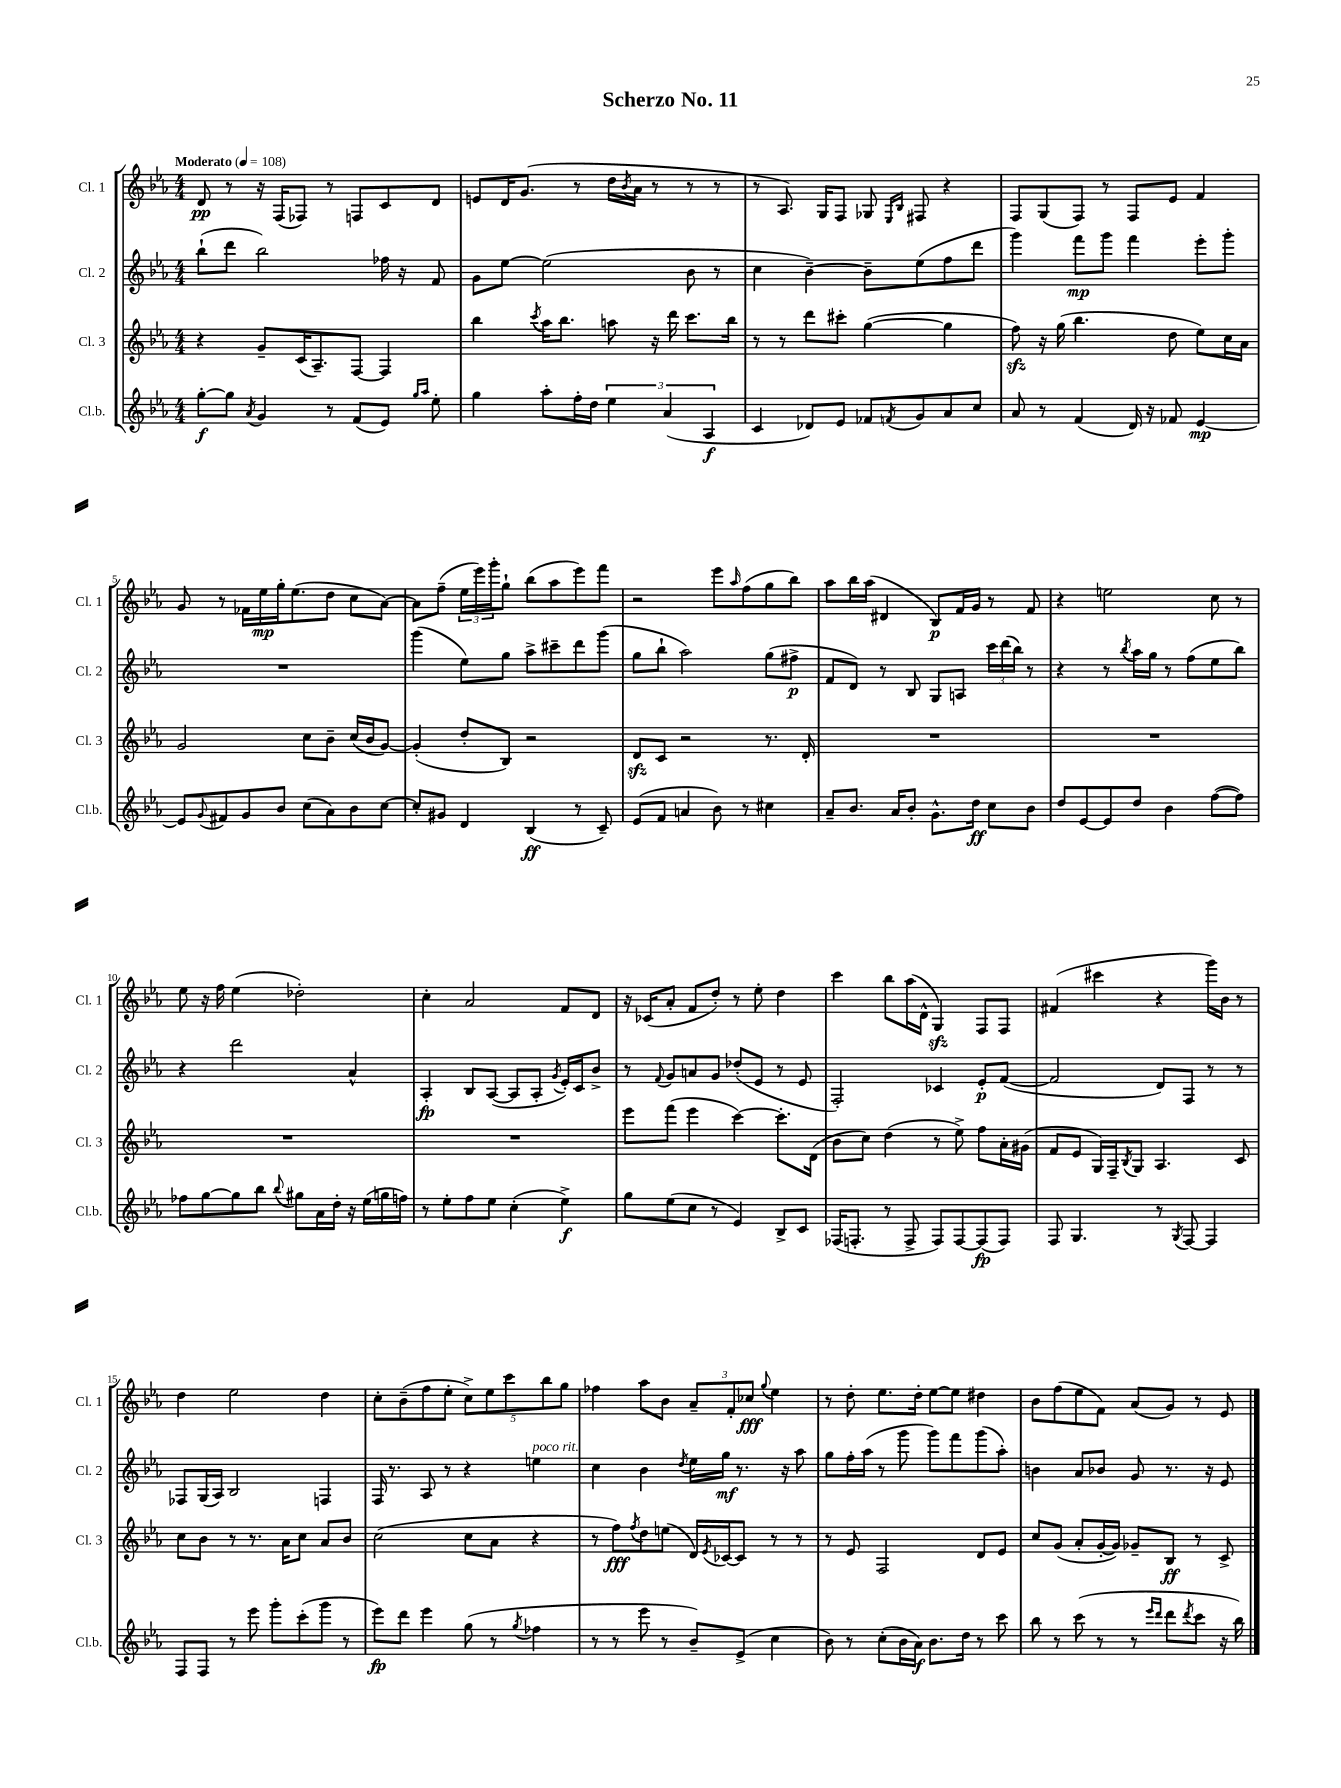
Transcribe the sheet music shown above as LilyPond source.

\header { title = "Scherzo No. 11" }
<<
\new StaffGroup <<
\new Staff = "s0" \with { instrumentName = "Cl. 1" shortInstrumentName = "Cl. 1" } {
    \clef treble \key ees \major \numericTimeSignature \time 4/4 \tempo "Moderato" 4 = 108
    d'8\pp r8 r16 f16( fes8) r8 f8 c'8 d'8 |
    e'8 d'16 g'8.( r8 d''16 \acciaccatura { bes'8 } aes'16 r8 r8 r8 |
    r8 aes8.) g16 f8 ges8 \grace { ees16 bes16 } fis8 r4 |
    f8 g8( f8) r8 f8 ees'8 f'4 |
    g'8 r8 fes'16 ees''16\mp g''16-. ees''8.( d''8 c''8 aes'8~) |
    aes'8 f''8--( \tuplet 3/2 { ees''16 ees'''16) g'''16-. } g''8-! bes''8( aes''8 ees'''8) f'''8 |
    r2 ees'''8 \grace { aes''16 } f''8( g''8 bes''8) |
    aes''8 bes''16 aes''16( dis'4 bes8\p) f'16 g'16 r8 f'8 |
    r4 e''2 c''8 r8 |
    ees''8 r16 f''16 ees''4( des''2-.) |
    c''4-. aes'2 f'8 d'8 |
    r16 ces'16( aes'8-. f'8 d''8-.) r8 ees''8-. d''4 |
    c'''4 bes''8 aes''16( d'16-^ g4\sfz) f8 f8 |
    fis'4( cis'''4 r4 g'''16) bes'16 r8 |
    d''4 ees''2 d''4 |
    c''8-. bes'8--( f''8 ees''8-. \tuplet 5/4 { c''8->) ees''8 c'''8 bes''8 g''8 } |
    fes''4 aes''8 bes'8 \tuplet 3/2 { aes'8-- f'8-. ces''8\fff } \appoggiatura { g''8 } ees''4 |
    r8 d''8-. ees''8. d''16-. ees''8~ ees''8 dis''4 |
    bes'8 f''8( ees''8 f'8) aes'8( g'8) r8 ees'8 \bar "|." |
}
\new Staff = "s1" \with { instrumentName = "Cl. 2" shortInstrumentName = "Cl. 2" } {
    \clef treble \key ees \major \numericTimeSignature \time 4/4
    bes''8-!( d'''8 bes''2) fes''16 r16 f'8 |
    g'8 ees''8~ ees''2( bes'8 r8 |
    c''4 bes'4~--) bes'8-- ees''8( f''8 d'''8 |
    g'''4) f'''8\mp g'''8 f'''4 ees'''8-. g'''8-. |
    R1 |
    g'''4( ees''8) g''8 aes''8-> cis'''8-- d'''8 g'''8( |
    g''8 bes''8-! aes''2) g''8( fis''8->\p |
    f'8 d'8) r8 bes8 g8 a8 \tuplet 3/2 { c'''16 d'''16( bes''16) } r8 |
    r4 r8 \acciaccatura { bes''8 } aes''16 g''16 r8 f''8( ees''8 bes''8) |
    r4 d'''2 aes'4-^ |
    aes4-.\fp bes8 aes8~( aes8 aes8-. \acciaccatura { g'8 } ees'16-.) c'16 bes'8-> |
    r8 \appoggiatura { f'8 } g'8 a'8 g'8 des''8-.( ees'8 r8 ees'8 |
    f2-.) ces'4 ees'8-.\p f'8~( |
    f'2 d'8) f8 r8 r8 |
    fes8 g16( aes16) bes2 f4 |
    f16 r8. aes8 r8 r4 e''4^\markup { \italic "poco rit." } |
    c''4 bes'4 \acciaccatura { d''8 } ees''16 g''16\mf r8. r16 aes''8 |
    g''8 f''16-. aes''16( r8 g'''8 g'''8) f'''8 g'''8( aes''8-.) |
    b'4 aes'8 bes'8 g'8 r8. r16 ees'8 \bar "|." |
}
\new Staff = "s2" \with { instrumentName = "Cl. 3" shortInstrumentName = "Cl. 3" } {
    \clef treble \key ees \major \numericTimeSignature \time 4/4
    r4 g'8-- c'16( aes8.--) f8~ f4 |
    bes''4 \acciaccatura { c'''8 } aes''16 bes''8. a''8 r16 d'''16 c'''8. bes''16 |
    r8 r8 d'''8 cis'''8-. g''4~( g''4 |
    f''8\sfz) r16 g''16( bes''4. d''8 ees''8) c''16 aes'16 |
    g'2 c''8 bes'8-- c''16( bes'16 g'8~) |
    g'4-.( d''8-. bes8) r2 |
    d'8\sfz c'8 r2 r8. d'16-. |
    R1 |
    R1 |
    R1 |
    R1 |
    ees'''8 f'''8( ees'''4 c'''4~) c'''8.-. d'16( |
    bes'8 c''8) d''4( r8 ees''8->) f''8 aes'16-. gis'16( |
    f'8 ees'8 g16) f16-- \acciaccatura { bes8 } g8 aes4. c'8 |
    c''8 bes'8 r8 r8. aes'16 c''8 aes'8 bes'8 |
    c''2( c''8 aes'8 r4 |
    r8 f''8\fff) \acciaccatura { f''8 } d''8 e''8( d'16) \acciaccatura { ees'8 } ces'16~ ces'8 r8 r8 |
    r8 ees'8 f2 d'8 ees'8 |
    c''8 g'8( aes'8-. g'16~-. g'16) ges'8-- bes8\ff r8 c'8-> \bar "|." |
}
\new Staff = "s3" \with { instrumentName = "Cl.b." shortInstrumentName = "Cl.b." } {
    \clef treble \key ees \major \numericTimeSignature \time 4/4
    g''8~-.\f g''8 \acciaccatura { aes'8 } g'4 r8 f'8( ees'8) \grace { g''16 aes''16 } ees''8-. |
    g''4 aes''8-. f''16-. d''16 \tuplet 3/2 { ees''4 aes'4( aes4\f } |
    c'4 des'8) ees'8 fes'8 \acciaccatura { f'8 } g'8 aes'8 c''8 |
    aes'8 r8 f'4( d'16) r16 fes'8 ees'4~\mp |
    ees'8 \appoggiatura { g'8 } fis'8 g'8 bes'8 c''8( aes'8) bes'8 c''8~ |
    c''8-. gis'8 d'4 bes4\ff( r8 c'8--) |
    ees'8( f'8 a'4 bes'8) r8 cis''4 |
    aes'8-- bes'8. aes'16 bes'8-. g'8.-^ d''16\ff c''8 bes'8 |
    d''8 ees'8~ ees'8 d''8 bes'4 f''8~( f''8) |
    fes''8 g''8~ g''8 bes''8 \appoggiatura { bes''8 } gis''8 aes'16 d''16-. r16 ees''16( g''16 f''16) |
    r8 ees''8-. f''8 ees''8 c''4-.( ees''4->\f) |
    g''8 ees''8( c''8 r8 ees'4) bes8-> c'8 |
    fes16( f8.-. r8 f8-> f8) f8~ f8\fp( f8) |
    f8 g4. r8 \acciaccatura { g8 } f8~ f4 |
    f8 f8 r8 ees'''8 g'''8-. c'''8-.( g'''8 r8 |
    ees'''8\fp) d'''8 ees'''4 g''8( r8 \acciaccatura { g''8 } fes''4 |
    r8 r8 ees'''8 r8 bes'8--) ees'8->( c''4 |
    bes'8) r8 c''8-.( bes'16 aes'16\f) bes'8. d''16 r8 c'''8 |
    bes''8 r8 c'''8( r8 r8 \grace { ees'''16 d'''16 } d'''8 \acciaccatura { d'''8 } c'''8 r16 bes''16) \bar "|." |
}
>>
>>
